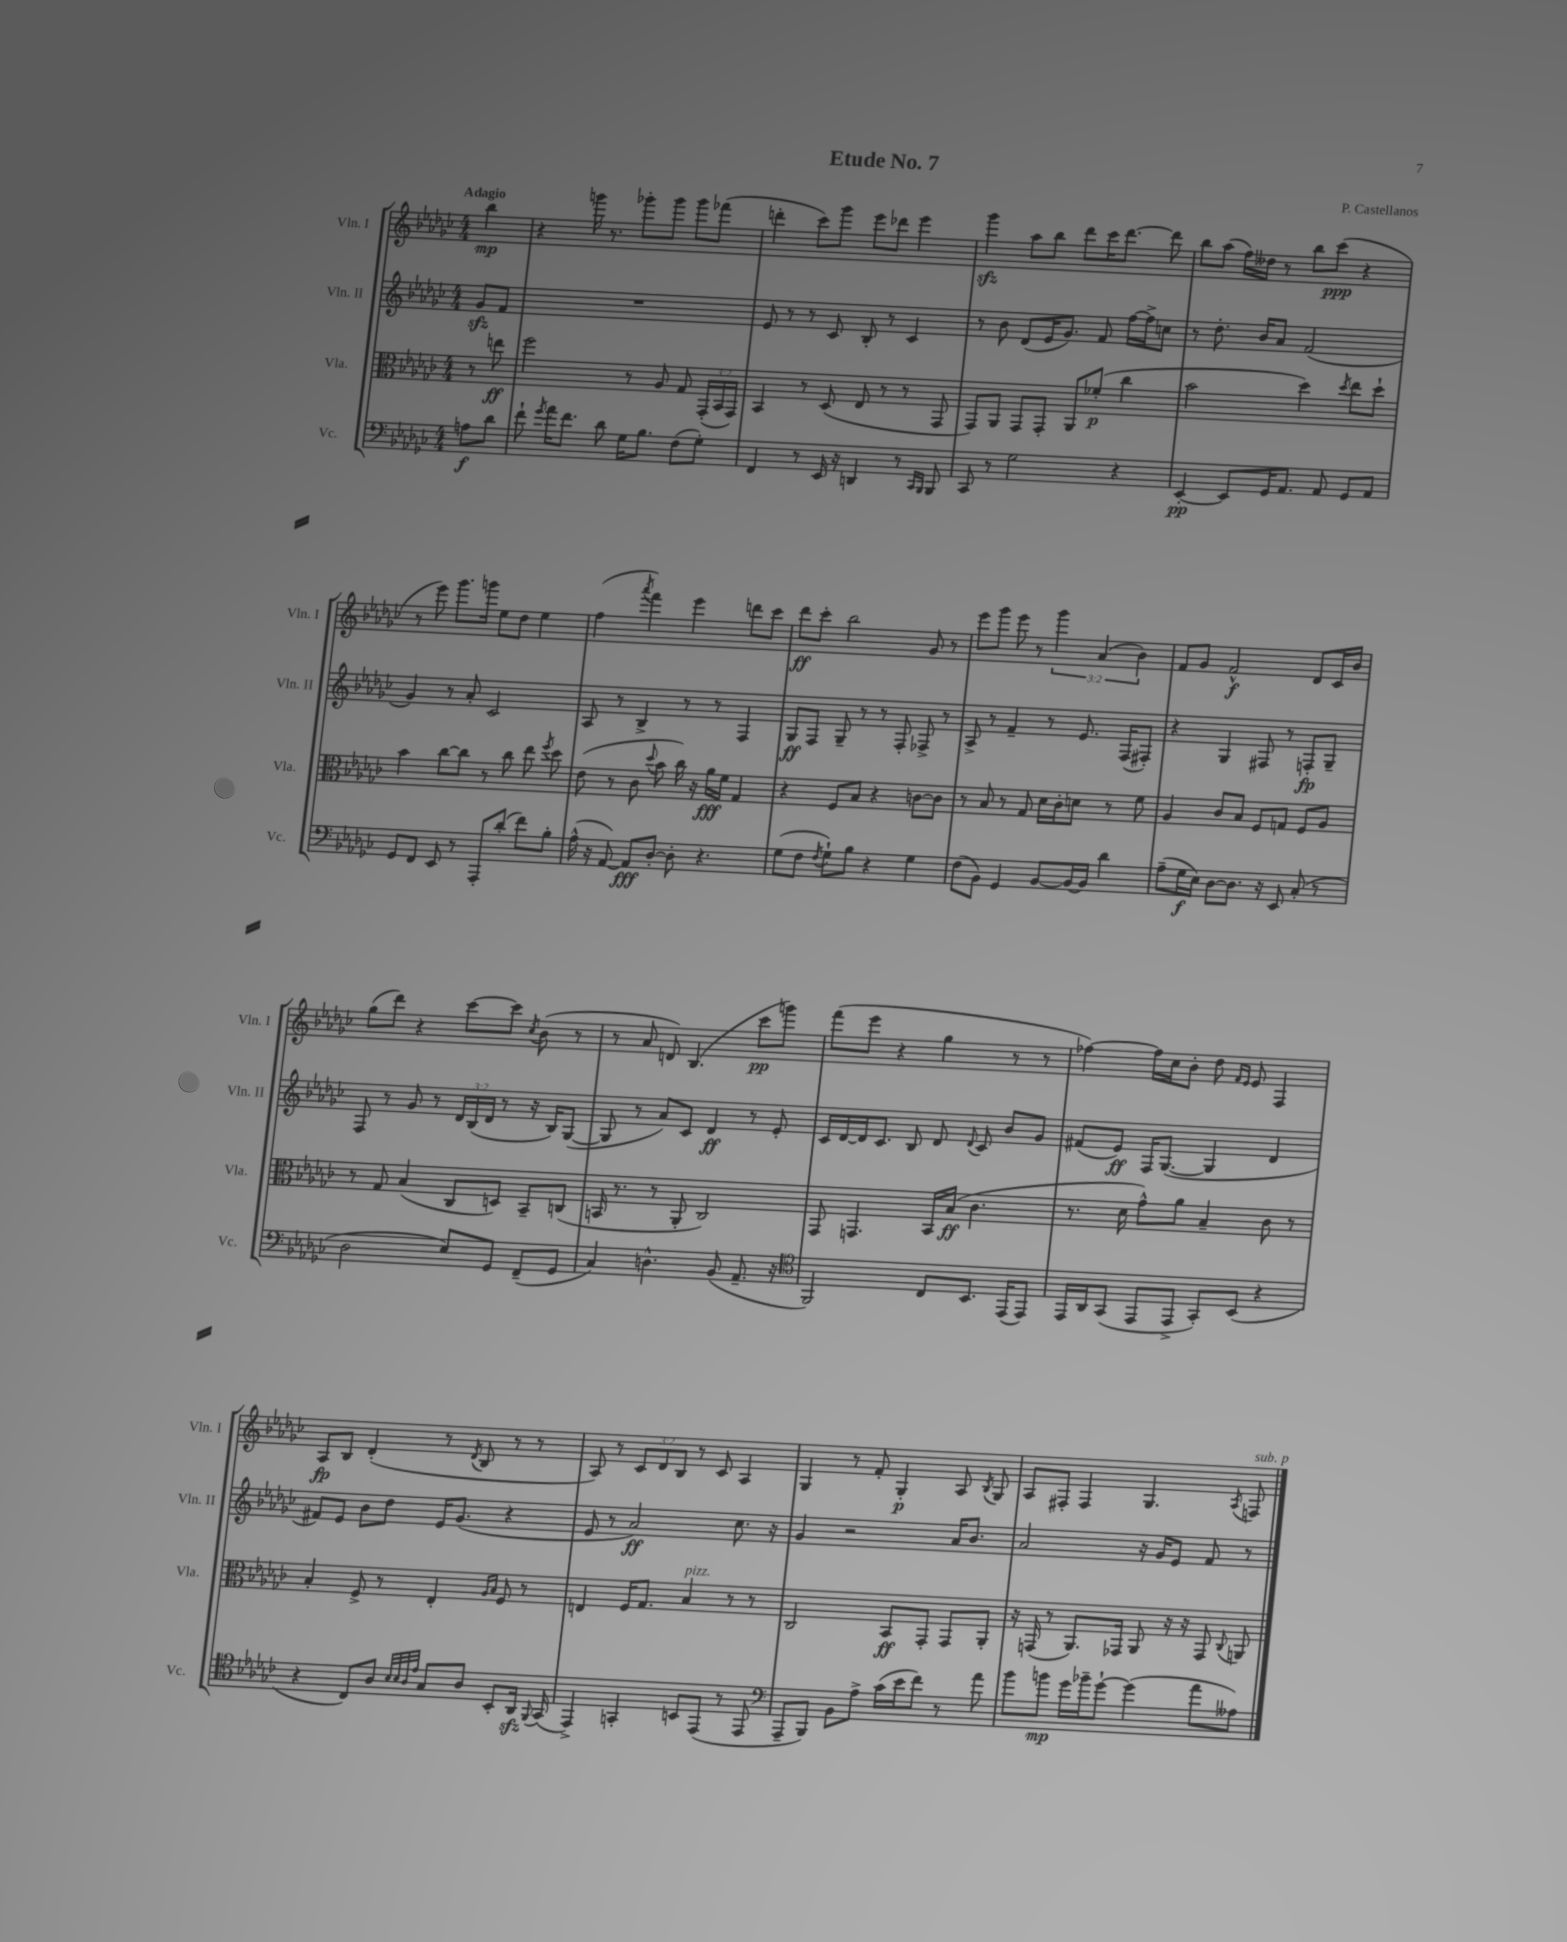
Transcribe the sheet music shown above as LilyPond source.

\header { title = "Etude No. 7" composer = "P. Castellanos" }
<<
\new StaffGroup <<
\new Staff = "s0" \with { instrumentName = "Vln. I" shortInstrumentName = "Vln. I" } {
    \clef treble \key ges \major \numericTimeSignature \time 4/4 \override Staff.TupletNumber.text = #tuplet-number::calc-fraction-text \partial 4 \tempo "Adagio"
    \autoBeamOff bes''4\mp |
    r4 g'''16 r8. ges'''8[-. ges'''8] ges'''8[ fes'''8]( |
    d'''4-. ces'''8[) ges'''8] ees'''8[ des'''8] ees'''4 |
    ges'''4\sfz aes''8[ bes''8] des'''8[ ces'''16 des'''8.]~ des'''8 |
    bes''8[ aes''8]( f''16[) deses''16] r8 bes''8[ ces'''8]\ppp( r4 |
    r8 ees'''8) ges'''8.[ g'''16] ees''8[ des''8] ees''4 |
    f''4( \acciaccatura { aes'''8 } f'''4) ees'''4 d'''8[ ces'''8] |
    des'''8[\ff ces'''8]-. bes''2 ges'8 r8 |
    ees'''8[ ges'''8] ees'''8 r8 \tuplet 3/2 { ges'''4 aes'4( bes'4) } |
    f'8[ ges'8] f'2-^\f des'8[ ces'16 bes'16] |
    ges''8[( des'''8]) r4 ces'''8[~ ces'''8] \acciaccatura { ces''8 } bes'8( r8 |
    r8 aes'8 d'8) bes4.( ces'''8[\pp g'''8]) |
    f'''8[( ees'''8] r4 ges''4 r8 r8 |
    fes''4~) fes''16[ ces''16 bes'8]-. des''8 \grace { f'16[ ees'16] } ees'8 f4 |
    aes8[\fp bes8] des'4-.( r8 \acciaccatura { des'8 } bes8 r8 r8 |
    aes8) r8 \tuplet 3/2 { ces'8[ des'8 bes8] } r8 ces'8 aes4 |
    ges4 r8 f'8-. ges4-.\p aes8 \acciaccatura { bes8 } ges8 |
    aes8[ fis8]-. fis4 ges4. \acciaccatura { aes8 } f8^\markup { \italic "sub. p" } \bar "|." |
}
\new Staff = "s1" \with { instrumentName = "Vln. II" shortInstrumentName = "Vln. II" } {
    \clef treble \key ges \major \numericTimeSignature \time 4/4 \override Staff.TupletNumber.text = #tuplet-number::calc-fraction-text \partial 4
    \autoBeamOff ges'8[\sfz f'8] |
    R1 |
    ees'8 r8 r8 ces'8 bes8-. r8 ces'4 |
    r8 bes'8 des'8[( ees'16 ges'8.]) f'8 f''16[~ f''16-> c''8] |
    r8 des''8.-. bes'16[ aes'8] f'2( |
    ges'4) r8 aes'8-. ces'2 |
    aes8 r8 bes4-> r8 r8 f4 |
    ges8[\ff f8] ges8-- r8 r8 f8-. fes8-> r8 |
    aes8-> r8 f'4-- r8 ees'8. f16[( fis8]-.) |
    r4 ges4 fis8 r8 f8[-.\fp ges8]-- |
    f8 r8 ges'8 r8 \tuplet 3/2 { des'16[ bes16( des'16] } r8 r16 bes16[) ges8]~( |
    ges8 r8 aes'8[) ces'8] des'4\ff r8 ees'8-. |
    ces'16[ des'16~ des'16 ces'8.] bes8 des'8 \appoggiatura { des'8 } ces'8 bes'8[ ges'8] |
    fis'8[( ees'8]\ff) f16[ ges8.]~( ges4 des'4 |
    fis'8[) ees'8] bes'8[ des''8] ees'16[ ges'8.]( r4 |
    ees'8 r8 aes'2\ff) ces''8. r16 |
    ges'4 r2 aes'16[ bes'8.] |
    aes'2 r16 ges'16[ ees'8] f'8 r8 \bar "|." |
}
\new Staff = "s2" \with { instrumentName = "Vla." shortInstrumentName = "Vla." } {
    \clef alto \key ges \major \numericTimeSignature \time 4/4 \override Staff.TupletNumber.text = #tuplet-number::calc-fraction-text \partial 4
    \autoBeamOff r8 e''8\ff |
    f''2 r8 aes8 ges8 \tuplet 3/2 { ges,16[-.( bes,16 ges,16]) } |
    bes,4 r8 des8( ees8 r8 r8 ges,8 |
    ges,8[) aes,8] ges,8[ ges,8]-. aes,8[ fes'8]-.\p( ces''4 |
    bes'2 des''4) \acciaccatura { des''8 } ees''8[ des''8]-! |
    bes'4 ces''8[~ ces''8] r8 ces''8 ees''8 \acciaccatura { f''8 } des''8 |
    ees'8( r8 ces'8 \appoggiatura { des''8 } bes'8 ces''16) r16 aes'16[\fff f'16] ges4 |
    r4 f8[ bes8] r4 c'8[~ c'8] |
    r8 bes8 r8 ges8 des'16[ ces'16-. d'8] r8 f'8 |
    aes4 ces'8[ bes8] f8[ g8] f8[ aes8] |
    r8 ges8 bes4( ces8[ d8]) bes,8[-- c8]( |
    b,16 r8. r8 aes,8-. ces2) |
    ges,8 g,4. bes,16[ bes16]\ff( ces'4. |
    r8. des'16 ges'8[-^) aes'8] bes4-- ces'8 r8 |
    bes4-. f8-> r8 ees4-. \grace { aes16[ bes16] } f8 r8 |
    e4 f16[ ges8.] bes4^\markup { \italic "pizz." } r8 r8 |
    ces2 bes,8[\ff ges,8]-. ges,8[ aes,8]-. |
    r16 g,16( r8 aes,8.[) ges,16] aes,8 r16 r16 ges,8 \appoggiatura { ces8 } a,8 \bar "|." |
}
\new Staff = "s3" \with { instrumentName = "Vc." shortInstrumentName = "Vc." } {
    \clef bass \key ges \major \numericTimeSignature \time 4/4 \partial 4
    \autoBeamOff a8[\f des'8] |
    f'8-! \acciaccatura { ges'8 } aes'16[ f'8.] des'8 ges16[ bes8.] f8[( ges8]-.) |
    f,4 r8 ees,16 r16 d,4 r8 \grace { ces,16[ bes,,16] } bes,,8 |
    ces,8 r8 ges2 r4 |
    ees,4~-.\pp ees,8[ ges,16 aes,8.] aes,8 ges,8[ aes,8] |
    ges,8[ f,8] ees,8 r8 aes,,8[-. des'8]-.( f'8[) bes8]-. |
    aes16-^( r16 aes,8~) aes,8[\fff des8]~-. des8-. r4. |
    ges8[( f8] \acciaccatura { f8 } ges8[-!) bes8] r4 ges4 |
    f8[( bes,8]) ges,4 bes,8[~ bes,16~ bes,16] des'4 |
    aes8[--( ges16\f ees16]) des8[~ des8.] r16 ees,8 ces8-.( r8 |
    des2 ees8[) ges,8] f,8[--( ges,8] |
    ces4) d4.-^ bes,8( aes,8.-- r16 |
    \clef tenor f,2) ces8[ bes,8.] ees,16[( ees,8]) |
    ees,16[ aes,16 ges,8]( ees,8[ ees,8]-> ges,8[-.) bes,8]( r4 |
    r4 ces8[) aes8] \grace { bes32[ bes32 aes32 ees'32] } ges8[ aes8] bes,8[-. aes,16]\sfz \appoggiatura { f,8 } ges,16( |
    ees,4->) g,4-. b,8[ ees,8]( r8 ees,8 |
    \clef bass aes,,8[-- bes,,8]) bes,8[ aes8]-> ces'16[( ees'16 f'8]) r8 aes'8 |
    bes'8[ b'8]\mp ges'16[ bes'16-- ges'8]~-! ges'4( aes'8[ aeses8]) \bar "|." |
}
>>
>>
\layout { \context { \Score \remove "Bar_number_engraver" } }
